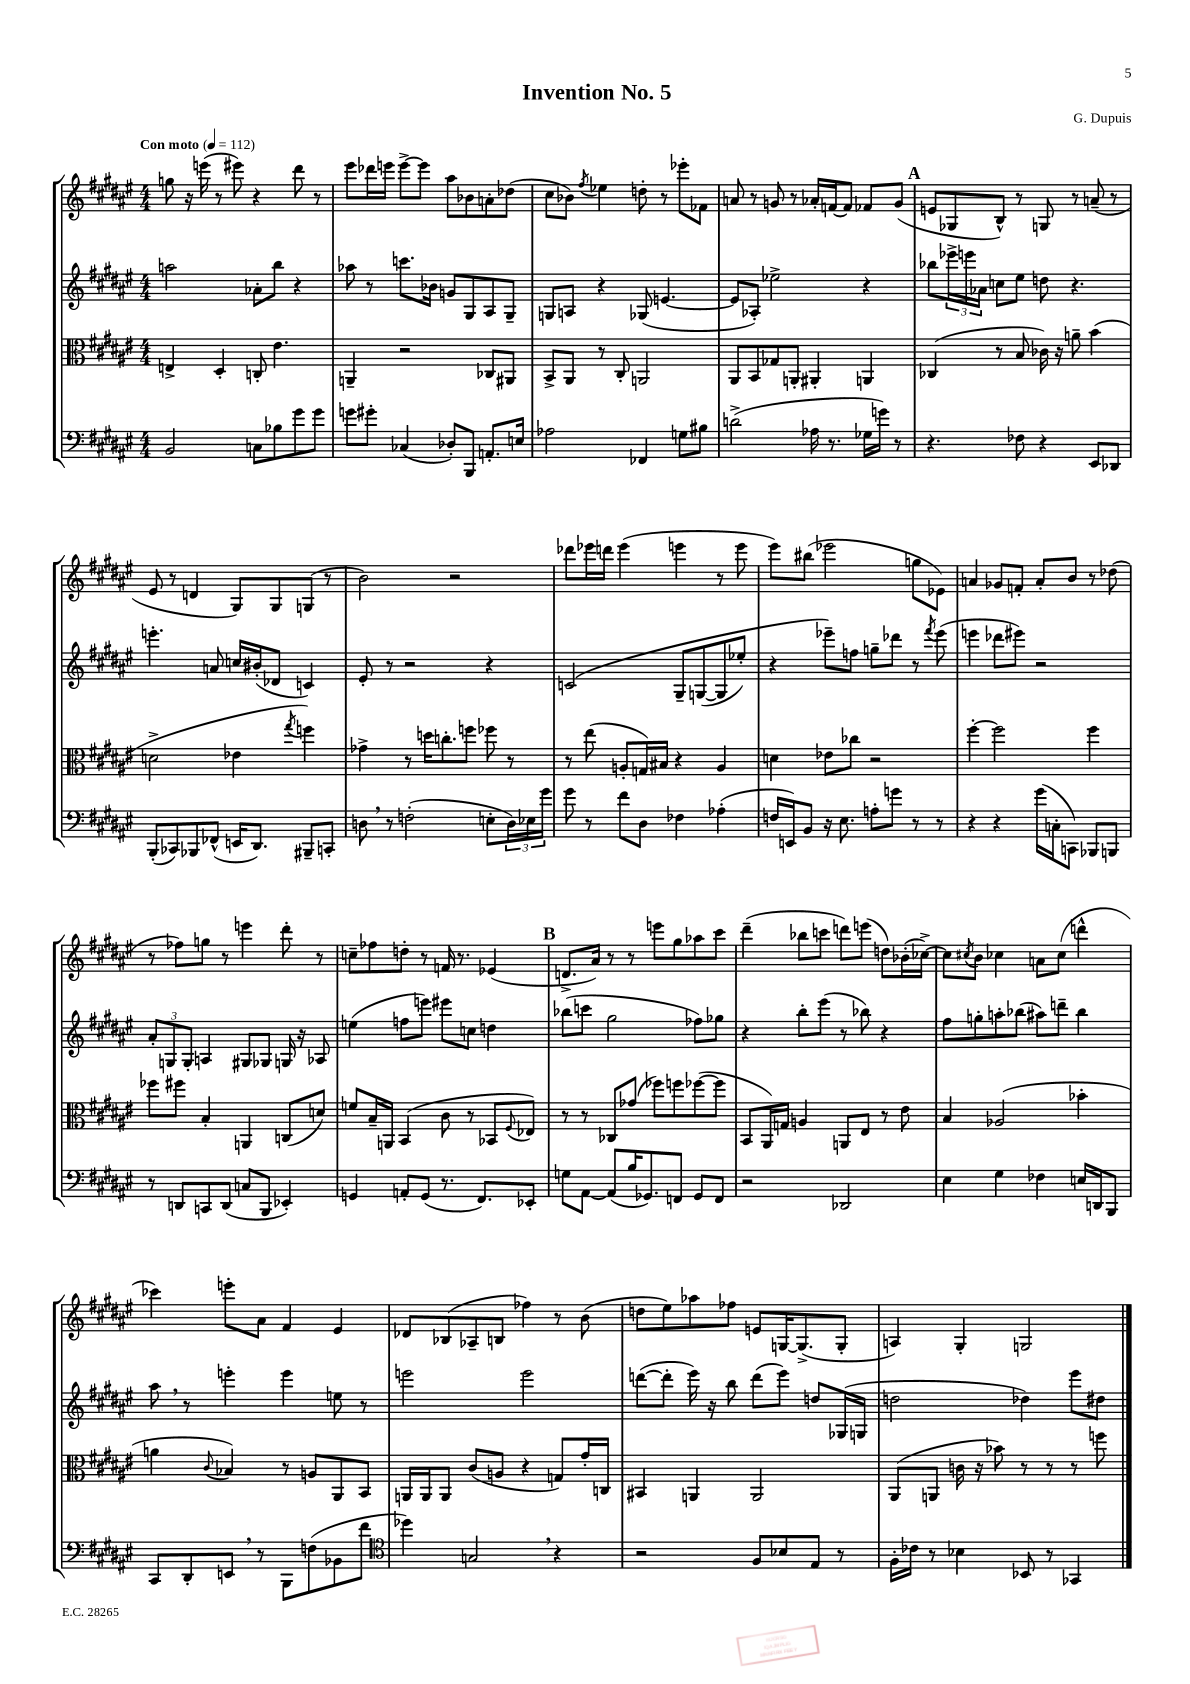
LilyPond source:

\header { title = "Invention No. 5" composer = "G. Dupuis" }
<<
\new StaffGroup <<
\new Staff = "s0" {
    \clef treble \key fis \major \numericTimeSignature \time 4/4 \tempo "Con moto" 4 = 112
    g''8 r16 e'''16( r8 eis'''8) r4 dis'''8 r8 |
    eis'''8 des'''16 e'''16 e'''8~-> e'''8 ais''8 bes'8 a'8-. des''8( |
    cis''8 bes'8) \acciaccatura { fis''8 } ees''4 d''8-. r8 ees'''8-. fes'8 |
    a'8 r8 g'8 r8 aes'16-. f'16~ f'8 fes'8 g'8( |
    \mark \markup { \bold "A" } e'8 ges8 b8-^) r8 g8 r8 a'8--( r8 |
    eis'8 r8 d'4 gis8) gis8 g8( r8 |
    b'2) r2 |
    des'''8 ees'''16 d'''16 ees'''4( e'''4 r8 e'''8 |
    eis'''8) bis''8( ees'''2 g''8 ees'8) |
    a'4 ges'8 f'8-. a'8-. b'8 r8 des''8( |
    r8 fes''8) g''8 r8 e'''4 dis'''8-. r8 |
    c''8-- fes''8 d''8-. r8 f'16 r8. ees'4( |
    \mark \markup { \bold "B" } d'8.-> ais'16) r8 r8 e'''8 gis''8 aes''8 cis'''8 |
    dis'''4--( bes''8 c'''8 d'''8) e'''8( d''8) bes'16-.( ces''16~->) |
    ces''8 \acciaccatura { cis''8 } b'8 ces''4 a'8 ces''8( d'''4-^ |
    ces'''4) e'''8-. ais'8 fis'4 eis'4 |
    des'8 bes8( aes8-- b8 fes''4) r8 b'8( |
    d''8 eis''8) aes''8 fes''8 e'8 g16~ g8.->( g8-. |
    a4) gis4-. g2 \bar "|." |
}
\new Staff = "s1" {
    \clef treble \key fis \major \numericTimeSignature \time 4/4
    a''2 aes'8-. b''8 r4 |
    aes''8 r8 c'''8. bes'16 g'8 gis8 ais8 gis8-- |
    g8 a8 r4 ges8( e'4.~ |
    e'8 aes8-.) ees''2-> r4 |
    \mark \markup { \bold "A" } bes''8 \tuplet 3/2 { ees'''16-> e'''16 aes'16 } c''8 eis''8 d''8 r4. |
    e'''4.-. a'8 c''16 bis'16-.( des'8 c'4) |
    eis'8-. r8 r2 r4 |
    c'2\( gis8-- g8~( g8 ees''8-.) |
    r4 ees'''8--\) f''8 g''8-- des'''8 r8 \acciaccatura { fis'''8 } ees'''8( |
    e'''4 des'''8 eis'''8) r2 |
    \tuplet 3/2 { ais'8-. g8 g8-. } a4 gis8 ges8 g16 r16 aes8 |
    e''4( f''8 e'''8) eis'''8 c''8 d''4 |
    \mark \markup { \bold "B" } bes''8( c'''8 gis''2 fes''8) ges''8 |
    r4 b''8-. eis'''8( r8 bes''8) r4 |
    fis''8 g''8-. a''8-. bes''8( ais''8) d'''8-- bes''4 |
    ais''8 \breathe r8 e'''4-. e'''4 e''8 r8 |
    e'''2 e'''2 |
    d'''8~( d'''8-. eis'''16) r16 b''8 d'''8( eis'''8) d''8 ges16( g16 |
    d''2 des''4) eis'''8 dis''8 \bar "|." |
}
\new Staff = "s2" {
    \clef alto \key fis \major \numericTimeSignature \time 4/4
    e4-> dis4-. c8-. eis'4. |
    a,4-- r2 ces8 ais,8 |
    b,8-> ais,8 r8 cis8-. a,2 |
    ais,8 b,8 ges8 a,8-. ais,4-. a,4 |
    \mark \markup { \bold "A" } ces4( r8 b8 ces'16) r16 a'8-- b'4( |
    d'2-> ees'4 \acciaccatura { gis''8 } f''4) |
    ges'4-> r8 d''16 c''8.-. f''8 fes''8 r8 |
    r8 eis''8( a8-. g16) bis16 r4 a4 |
    d'4 ees'8 ces''8 r2 |
    fis''4~-. fis''2 fis''4 |
    fes''8 fis''8 b4-. a,4 c8( d'8) |
    f'8 b16-- a,16 b,4( cis'8 r8 bes,8 \appoggiatura { fis8 } ees8) |
    \mark \markup { \bold "B" } r8 r8 ces8 ges'8( fes''8) f''8 fes''8~( fes''8 |
    b,8 ais,16) g16 a4 a,8 eis8 r8 eis'8 |
    b4 aes2( bes'4-. |
    a'4 \appoggiatura { cis'8 } bes4) r8 a8 ais,8 b,8 |
    a,16 a,16 a,8 cis'8( a8 r4 g8) gis'16-. c16 |
    bis,4 a,4 a,2 |
    ais,8( a,8 c'16 r16 bes'8) r8 r8 r8 f''8 \bar "|." |
}
\new Staff = "s3" {
    \clef bass \key fis \major \numericTimeSignature \time 4/4
    b,2 c8 bes8 gis'8 gis'8 |
    g'8 gis'8-. ces4( des8-.) b,,8 a,8.-. e16 |
    aes2 fes,4 g8 bis8 |
    d'2->( aes16 r8. ges16 g'16) r8 |
    \mark \markup { \bold "A" } r4. fes8 r4 eis,8 des,8 |
    b,,8-.( ces,8) bes,,8 fes,8-^( e,16 dis,8.) bis,,8-- c,8-. |
    d8 \breathe r8 f2-.( e8-. \tuplet 3/2 { d16) ees16 gis'16 } |
    gis'8 r8 fis'8 dis8 fes4 aes4-.( |
    f16 e,16) b,8 r16 eis8. a8-. g'8 r8 r8 |
    r4 r4 gis'16( c16-. c,8) bes,,8 b,,8 |
    r8 d,8 c,8 d,8( c8 b,,8 ees,4-.) |
    g,4 a,8-. g,8( r8. fis,8.) ees,8-. |
    \mark \markup { \bold "B" } g8 ais,8~ ais,8( b16 ges,8.) f,8 ges,8 f,8 |
    r2 des,2 |
    eis4 gis4 fes4 e16 d,16 b,,8 |
    cis,8 dis,8-. e,8 \breathe r8 b,,8 f8( bes,8 fis'8 |
    \clef tenor des''4) g2 \breathe r4 |
    r2 fis8 bes8 eis8 r8 |
    fis16-. ces'16 r8 bes4 bes,8 r8 ges,4 \bar "|." |
}
>>
>>
\layout { \context { \Score \remove "Bar_number_engraver" } }
